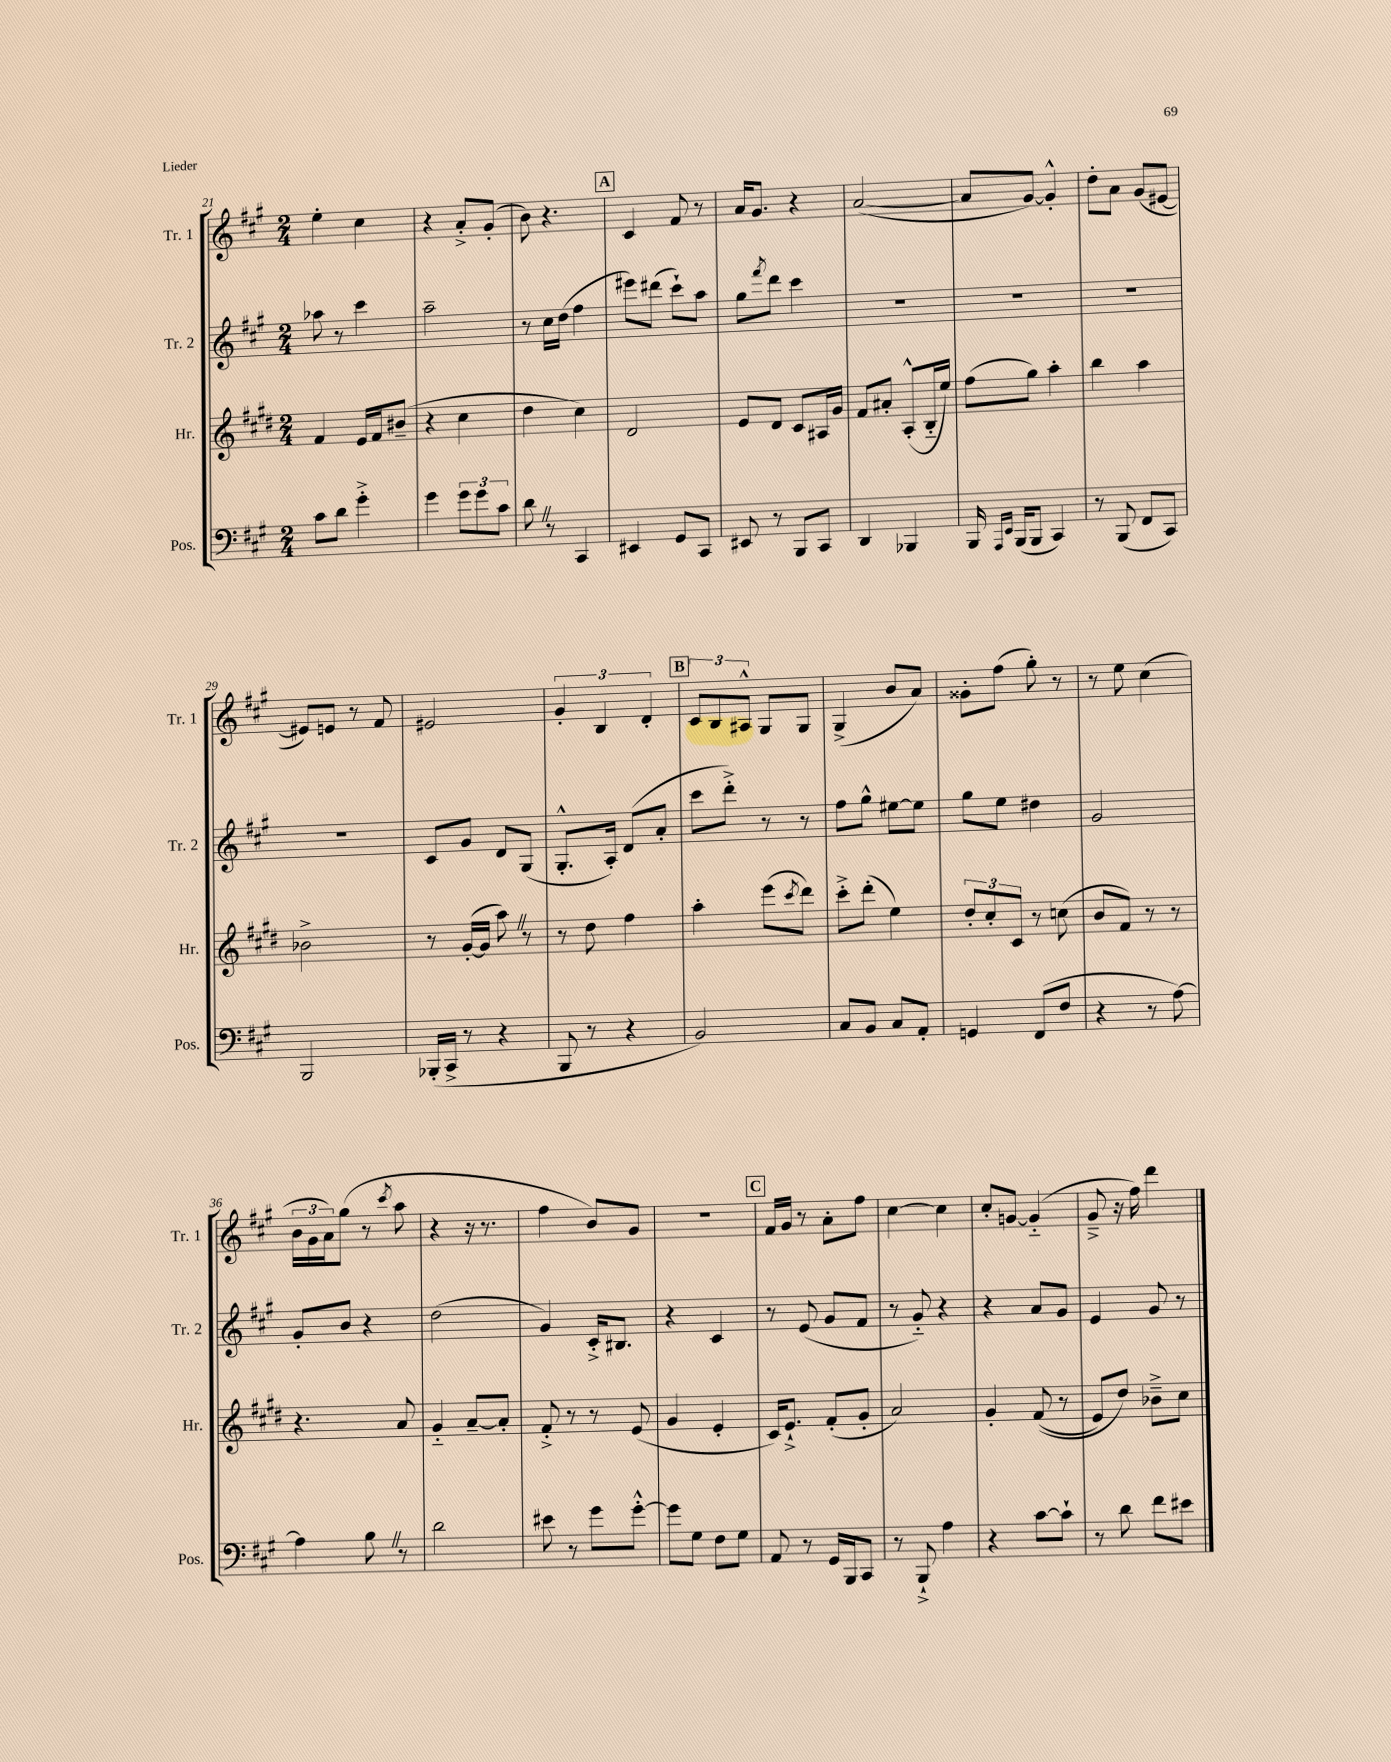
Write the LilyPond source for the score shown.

<<
\new StaffGroup <<
\new Staff = "s0" \with { instrumentName = "Tr. 1" shortInstrumentName = "Tr. 1" } {
    \clef treble \key a \major \numericTimeSignature \time 2/4
    e''4-. cis''4 |
    r4 a'8-.-> gis'8-.( |
    b'8) r4. |
    \mark \markup { \box "A" } cis'4 fis'8 r8 |
    a'16 gis'8. r4 |
    a'2~( |
    a'8 gis'8~) gis'4-.-^ |
    d''8-. a'8 gis'8( eis'8~ |
    eis'8) e'8 r8 fis'8 |
    eis'2 |
    \tuplet 3/2 { gis'4-. b4 d'4-. } |
    \mark \markup { \box "B" } \tuplet 3/2 { cis'8 b8 ais8-^ } gis8 gis8 |
    gis4->( b'8 a'8) |
    gisis'8-. fis''8( gis''8-.) r8 |
    r8 e''8 cis''4( |
    \tuplet 3/2 { b'16 gis'16 a'16) } gis''8( r8 \acciaccatura { cis'''8 } a''8 |
    r4 r16 r8. |
    fis''4 b'8) gis'8 |
    r2 |
    \mark \markup { \box "C" } fis'16 gis'16 r8 a'8-. fis''8 |
    cis''4~ cis''4 |
    cis''8-. g'8~ g'4-_( |
    gis'8---> r16 fis''16) d'''4 \bar "|." |
}
\new Staff = "s1" \with { instrumentName = "Tr. 2" shortInstrumentName = "Tr. 2" } {
    \clef treble \key a \major \numericTimeSignature \time 2/4
    aes''8 r8 cis'''4 |
    a''2-- |
    r8 cis''16 d''16( fis''4 |
    \mark \markup { \box "A" } eis'''8) dis'''8( cis'''8-!) a''8 |
    gis''8 \acciaccatura { fis'''8 } d'''8 cis'''4 |
    R2 |
    R2 |
    R2 |
    R2 |
    cis'8 gis'8 d'8 gis8( |
    gis8.-.-^ a16-.) d'8( a'8-. |
    \mark \markup { \box "B" } cis'''8 d'''8-.->) r8 r8 |
    fis''8 gis''8-^ eis''8~ eis''8 |
    gis''8 e''8 dis''4 |
    gis'2 |
    gis'8-. b'8 r4 |
    d''2( |
    gis'4) cis'16-.-> bis8. |
    r4 cis'4 |
    \mark \markup { \box "C" } r8 e'8( gis'8 fis'8 |
    r8 gis'8-_) r4 |
    r4 a'8 gis'8 |
    e'4 gis'8 r8 \bar "|." |
}
\new Staff = "s2" \with { instrumentName = "Hr." shortInstrumentName = "Hr." } {
    \clef treble \key e \major \numericTimeSignature \time 2/4
    fis'4 e'16 fis'16 bis'8--( |
    r4 cis''4 |
    dis''4 cis''4) |
    \mark \markup { \box "A" } dis'2 |
    e'8 dis'8 cis'8 ais16 gis'16 |
    fis'8 ais'8-. a8-.-^( b16-_ e''16) |
    fis''8( gis''8) a''4-. |
    b''4 a''4 |
    bes'2-> |
    r8 gis'16~-.( gis'16 a''8) \once \override BreathingSign.text = \markup { \musicglyph "scripts.caesura.straight" } \breathe r8 |
    r8 dis''8 fis''4 |
    \mark \markup { \box "B" } a''4-. e'''8( \acciaccatura { cis'''8 } dis'''8) |
    cis'''8-.-> dis'''8-.( e''4) |
    \tuplet 3/2 { dis''8-. cis''8-. cis'8 } r8 c''8( |
    b'8 fis'8) r8 r8 |
    r4. a'8 |
    gis'4-_ a'8~-- a'8-. |
    fis'8-.-> r8 r8 e'8( |
    gis'4 e'4-. |
    \mark \markup { \box "C" } cis'16) e'8.-!-> fis'8-.( gis'8-. |
    a'2) |
    gis'4-. fis'8(\( r8 |
    e'8) dis''8\) bes'8---> cis''8 \bar "|." |
}
\new Staff = "s3" \with { instrumentName = "Pos." shortInstrumentName = "Pos." } {
    \clef bass \key a \major \numericTimeSignature \time 2/4
    cis'8 d'8 gis'4-.-> |
    gis'4 \tuplet 3/2 { gis'8 gis'8 cis'8 } |
    d'8 \once \override BreathingSign.text = \markup { \musicglyph "scripts.caesura.straight" } \breathe r8 cis,4 |
    \mark \markup { \box "A" } eis,4 gis,8 cis,8 |
    eis,8 r8 b,,8 cis,8 |
    d,4 bes,,4 |
    b,,16 \grace { a,,16 e,16 } b,,16( b,,8 cis,4) |
    r8 b,,8( fis,8 cis,8) |
    b,,2 |
    bes,,16-.( cis,16-> r8 r4 |
    b,,8 r8 r4 |
    \mark \markup { \box "B" } b,2) |
    cis8 b,8 cis8 a,8-. |
    g,4 fis,8( fis8 |
    r4 r8 a8~) |
    a4 b8 \once \override BreathingSign.text = \markup { \musicglyph "scripts.caesura.straight" } \breathe r8 |
    d'2 |
    eis'8 r8 gis'8 gis'8~-.-^ |
    gis'8 gis8 fis8 gis8 |
    \mark \markup { \box "C" } a,8 r8 gis,16 b,,16 cis,8 |
    r8 b,,8-!-> a4 |
    r4 cis'8~ cis'8-! |
    r8 d'8 fis'8 eis'8 \bar "|." |
}
>>
>>
\layout { \context { \Score currentBarNumber = #21 } }
